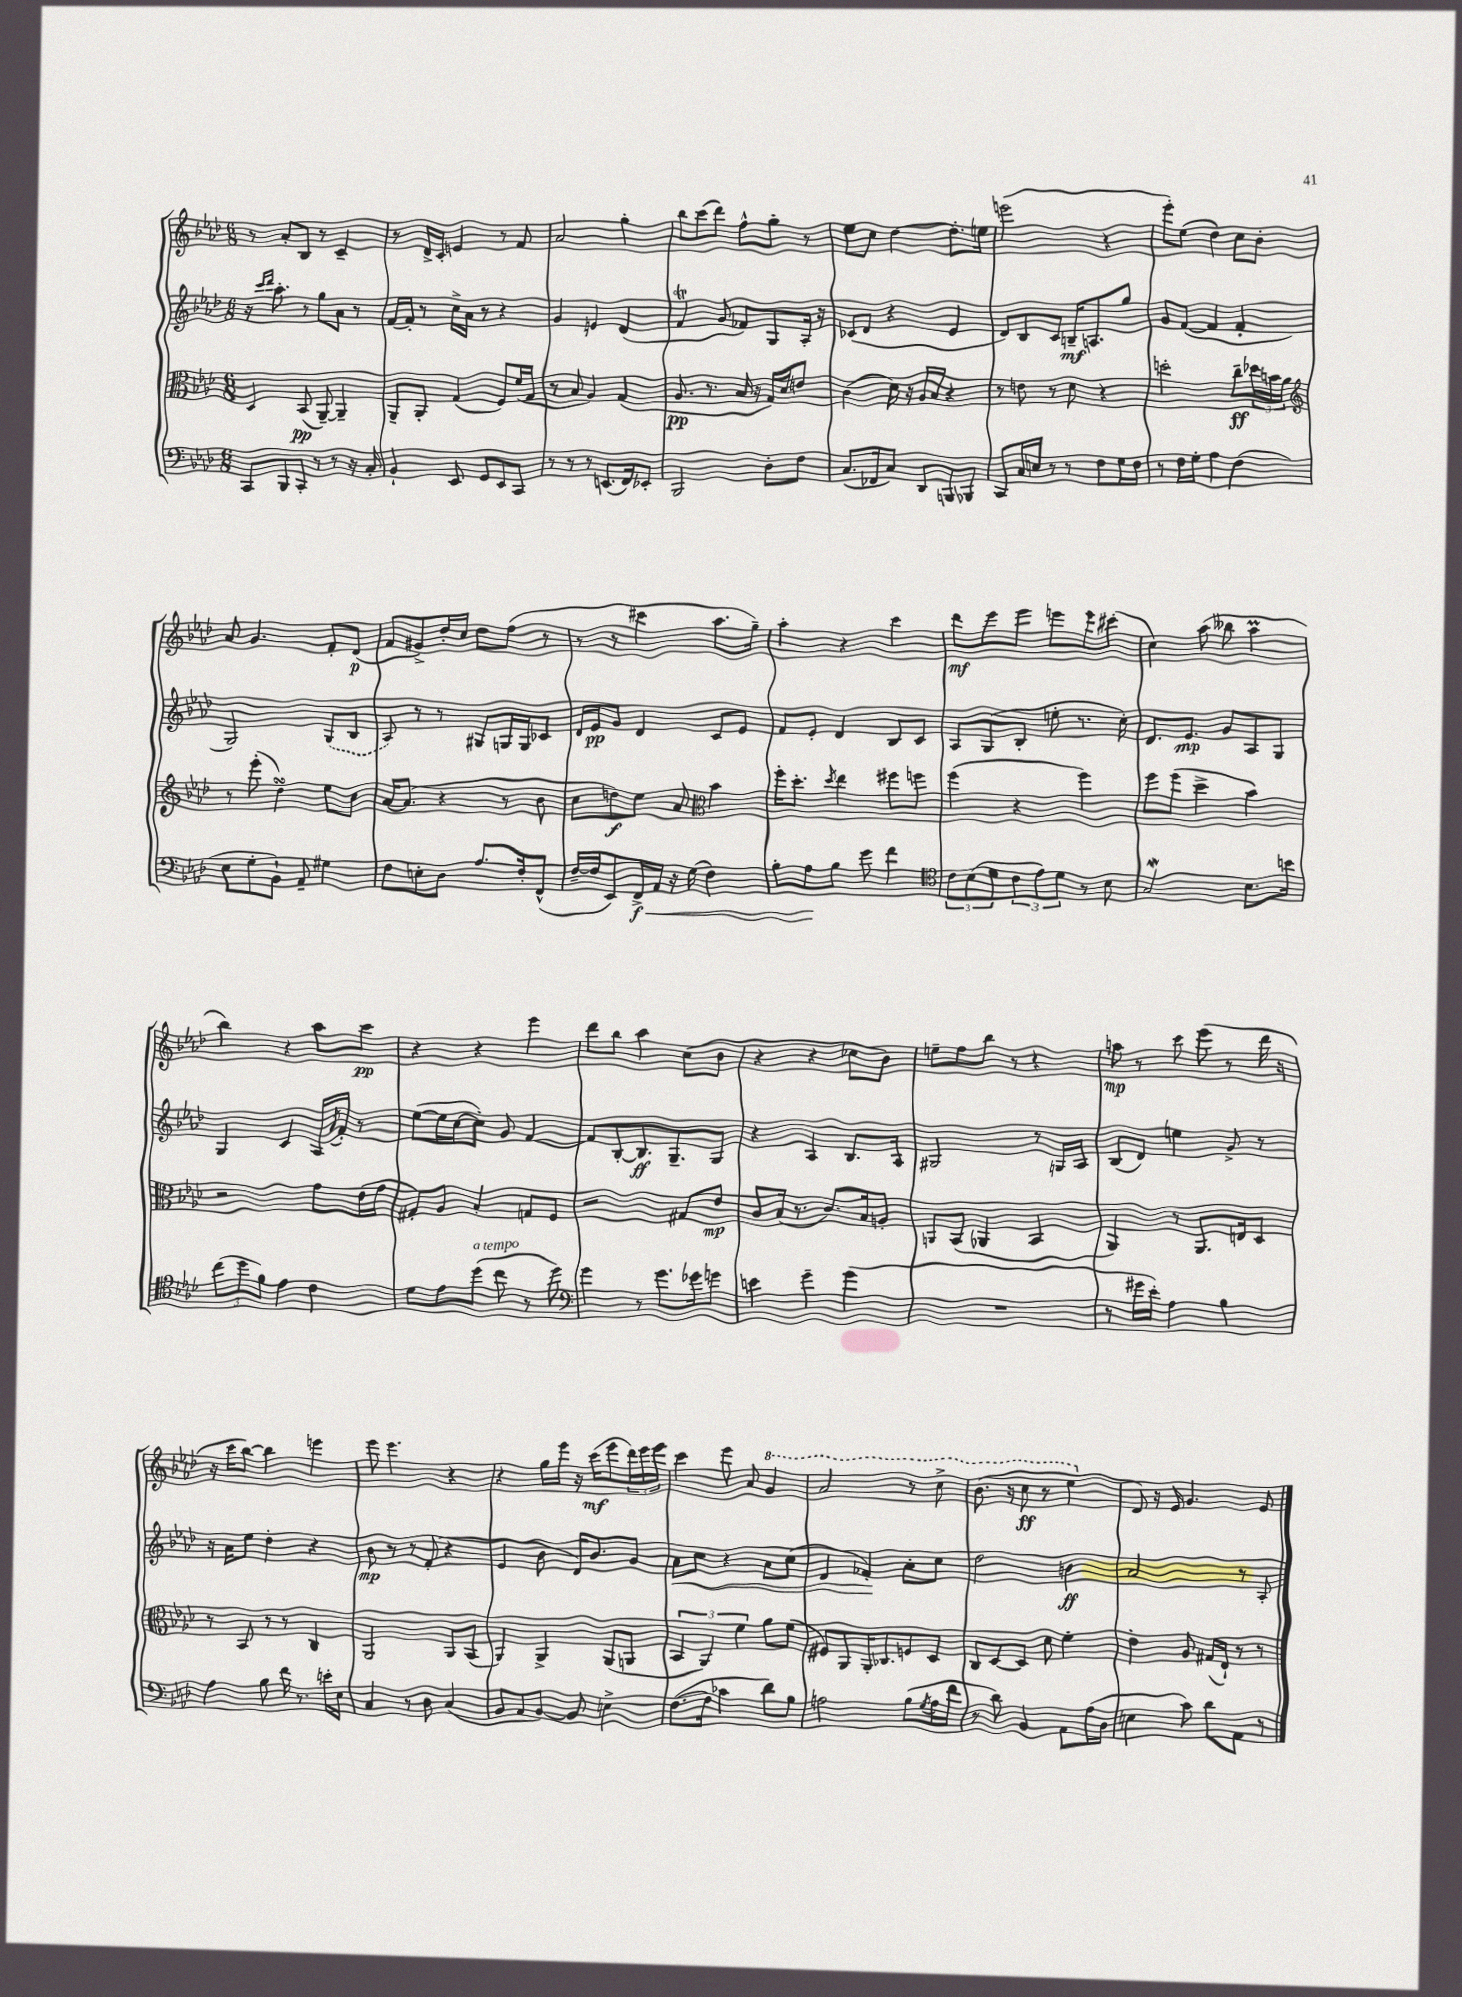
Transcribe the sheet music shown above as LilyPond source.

<<
\new StaffGroup <<
\new Staff = "s0" {
    \clef treble \key aes \major \numericTimeSignature \time 6/8
    r8 aes'8-. bes8 r8 c'4-- |
    r8 des'16-> c'16-. e'4 r8 f'8 |
    aes'2 g''4-. |
    bes''8 c'''8( des'''8) f''8-^ g''8-. r8 |
    ees''8 c''8 des''4~ des''8.-. e''16 |
    e'''2( r4 |
    ees'''8-.) ees''8( des''4) c''8 bes'8-. |
    aes'8 g'4. f'8-. des'8\p( |
    f'8 gis'8->) des''16-. c''16 des''8 f''8( r8 |
    r8 r8 cis'''4 aes''8. g''16--) |
    aes''4-. r4 c'''4 |
    des'''8\mf ees'''8 ees'''8 e'''8 e'''8 cis'''8-.( |
    c''4) aes''8( beses''8 aes''4\prall |
    bes''4) r4 aes''8 c'''8\pp |
    r4 r4 ees'''4 |
    des'''8 bes''8 aes''4 c''8( bes'8 |
    r4 r4 ces''8 bes'8) |
    e''8-- f''8 bes''8 r8 r4 |
    a''8\mp r8 c'''8 ees'''8( r8 des'''16 r16 |
    r16 c'''16 bes''8~) bes''4 e'''4 |
    ees'''8 ees'''4. r4 |
    r4 g''16 ees'''16 r16 c'''16\mf( ees'''8 \tuplet 3/2 { des'''16) ees'''16 ees'''16 } |
    c'''4 ees'''8 aes'8 \ottava #1 g''4 |
    aes''2 r8 c'''8-> |
    bes''8.( r16 c'''8\ff r8 ees'''4 \ottava #0 |
    des'8) r16 ees'16 g'4. ees'8 \bar "|." |
}
\new Staff = "s1" {
    \clef treble \key aes \major \numericTimeSignature \time 6/8
    r16 \grace { c'''16 des'''16 } aes''8.-. r8 g''8 aes'8 r8 |
    f'16~ f'16-. r8 c''16-> aes'16 r8 r4 |
    g'4 e'4 des'4( |
    f'4\trill g'8 fes'8) g8 aes16-. r16 |
    ces'8( des'8 r4 ees'4 |
    des'8) bes8 c'8 b16--\mf a8. g''8 |
    g'8 f'8~( f'4 f'4-. |
    g2) \once \slurDashed g8( bes8 |
    aes8) r8 r8 gis8 g16 g16 ces'8 |
    des'16 ees'16\pp g'8 des'4 c'8 ees'8 |
    f'8 ees'8-. des'4 bes8 c'8 |
    aes8 g8( bes8-. e''8-. r8. c''16-.) |
    des'8. ees'8.\mp g'8 aes8 g8 |
    g4 c'4 aes16 \acciaccatura { aes'8 } f'16-. r8 |
    ees''8~( ees''16 c''16~ c''8-.) g'8 f'4~ |
    f'8 bes8~-. bes8.\ff g8.-- g8 |
    r4 aes4 bes8. aes16 |
    gis2 r8 g16 aes16 |
    bes8( des'8) e''4 g'8-> r8 |
    r16 aes'16 ees''8 des''4-. r4 |
    bes'8\mp r8 r8 f'8-.( r4 |
    ees'4 bes'8 des'16) bes'8. g'8 |
    aes'8\< c''8 r4 aes'8 c''8( |
    des'4 fes'4-.\!) aes'8-. c''8 |
    des''2 b'4\ff |
    aes'2 r8 aes8-. \bar "|." |
}
\new Staff = "s2" {
    \clef alto \key aes \major \numericTimeSignature \time 6/8
    des4 bes,8\pp( aes,8~--) aes,4-- |
    aes,8-- aes,8-. g4( f8) f'16( g16 |
    r8 bes8 aes4) g4( |
    aes8.\pp r8. bes16 r16 g16) des'16 e'8 |
    c'4( des'16) r16 aes16 bes16 r4 |
    r8 e'8 r8 des'8 r4 |
    d''2-. c''8--\ff \tuplet 3/2 { des''16 b'16 aes'16 } |
    \clef treble r8 ees'''8-.( des''4\turn) ees''8 c''8 |
    aes'16~ aes'8.( r4 r8 bes'8 |
    c''8 d''8\f) ees''8 aes'8 \clef alto bes'4 |
    f''16-. des''8.-. \acciaccatura { des''8 } ees''4 fis''8 f''8 |
    f''4( r4 f''4) |
    f''8 f''8( des''4-> bes'4) |
    r2 g'8 ees'16( g'16 |
    gis8-.) aes8 bes4-. g8 f8 |
    r2 gis8 ees'8\mp |
    c'8 bes16( r8. c'8.) bes16 a8-. |
    a,8 bes,8( aes,4 bes,4 |
    aes,4) r8 aes,8. e16 des8 |
    r8 bes,8 r8 r8 c4 |
    aes,2 aes,8 bes,8( |
    aes,4) aes,4-> aes,8( a,8 |
    \tuplet 3/2 { bes,4 aes,4) f'4 } aes'8 f'8( |
    fis8) aes,8 aes,16-. ces8. f8 des8 |
    c8 des8~ des8 des'8 f'4-. |
    ees'4-. aes8 gis16( ees16-!) r8 r8 \bar "|." |
}
\new Staff = "s3" {
    \clef bass \key aes \major \numericTimeSignature \time 6/8
    c,8 bes,,8 c,8-. r8 r8 r16 c16-. |
    bes,4-! ees,8 g,8 ees,8 c,8 |
    r8 r8 r8 e,8.( f,16) ees,8-. |
    bes,,2 des8-. f8 |
    c8.( fes,16 c8) des,8 b,,8 bes,,8 |
    c,8 c16 e16 r8 r8 f8 g16 f16 |
    r8 f16 g16-. aes4 f4( |
    ees8 g8-. bes,8-!) aes,8-- gis4 |
    f8 e8-. des8 aes8. f16-. f,8-^( |
    f16~-- f16 ees,8) f,16->\f\< aes,16 r16 g16( f4) |
    bes8-. aes8\! bes8 g'8 f'4 |
    \clef tenor \tuplet 3/2 { c'8 bes8( des'8 } \tuplet 3/2 { c'8 ees'8) des'8 } r8 bes8 |
    g2\mordent bes8. b'16 |
    \tuplet 3/2 { c''8( des''8 f'8) } ees'4 c'4 |
    des'8 ees'8 des''8^\markup { \italic "a tempo" }( c''8 r8 des''8) |
    \clef bass g'4 r8 g'8. ges'16 g'8 |
    e'4 g'4-- g'4( |
    R2. |
    r8 gis'16 ees'16-.) aes4 bes4 |
    aes4 bes8 f'16 r8. e'16-. ees16 |
    c4 r8 des8 c4( |
    bes,8 aes,8 bes,8~) bes,8 e4-> |
    f8.~( f16 ces'4 des'8) bes8 |
    a2 bes8( \acciaccatura { g8 } a16 f'16 |
    r8 des'8) bes,4 aes,8 aes16( des16 |
    e4 c'8) des'8 aes,8 r8 \bar "|." |
}
>>
>>
\layout { \context { \Score \remove "Bar_number_engraver" } }
